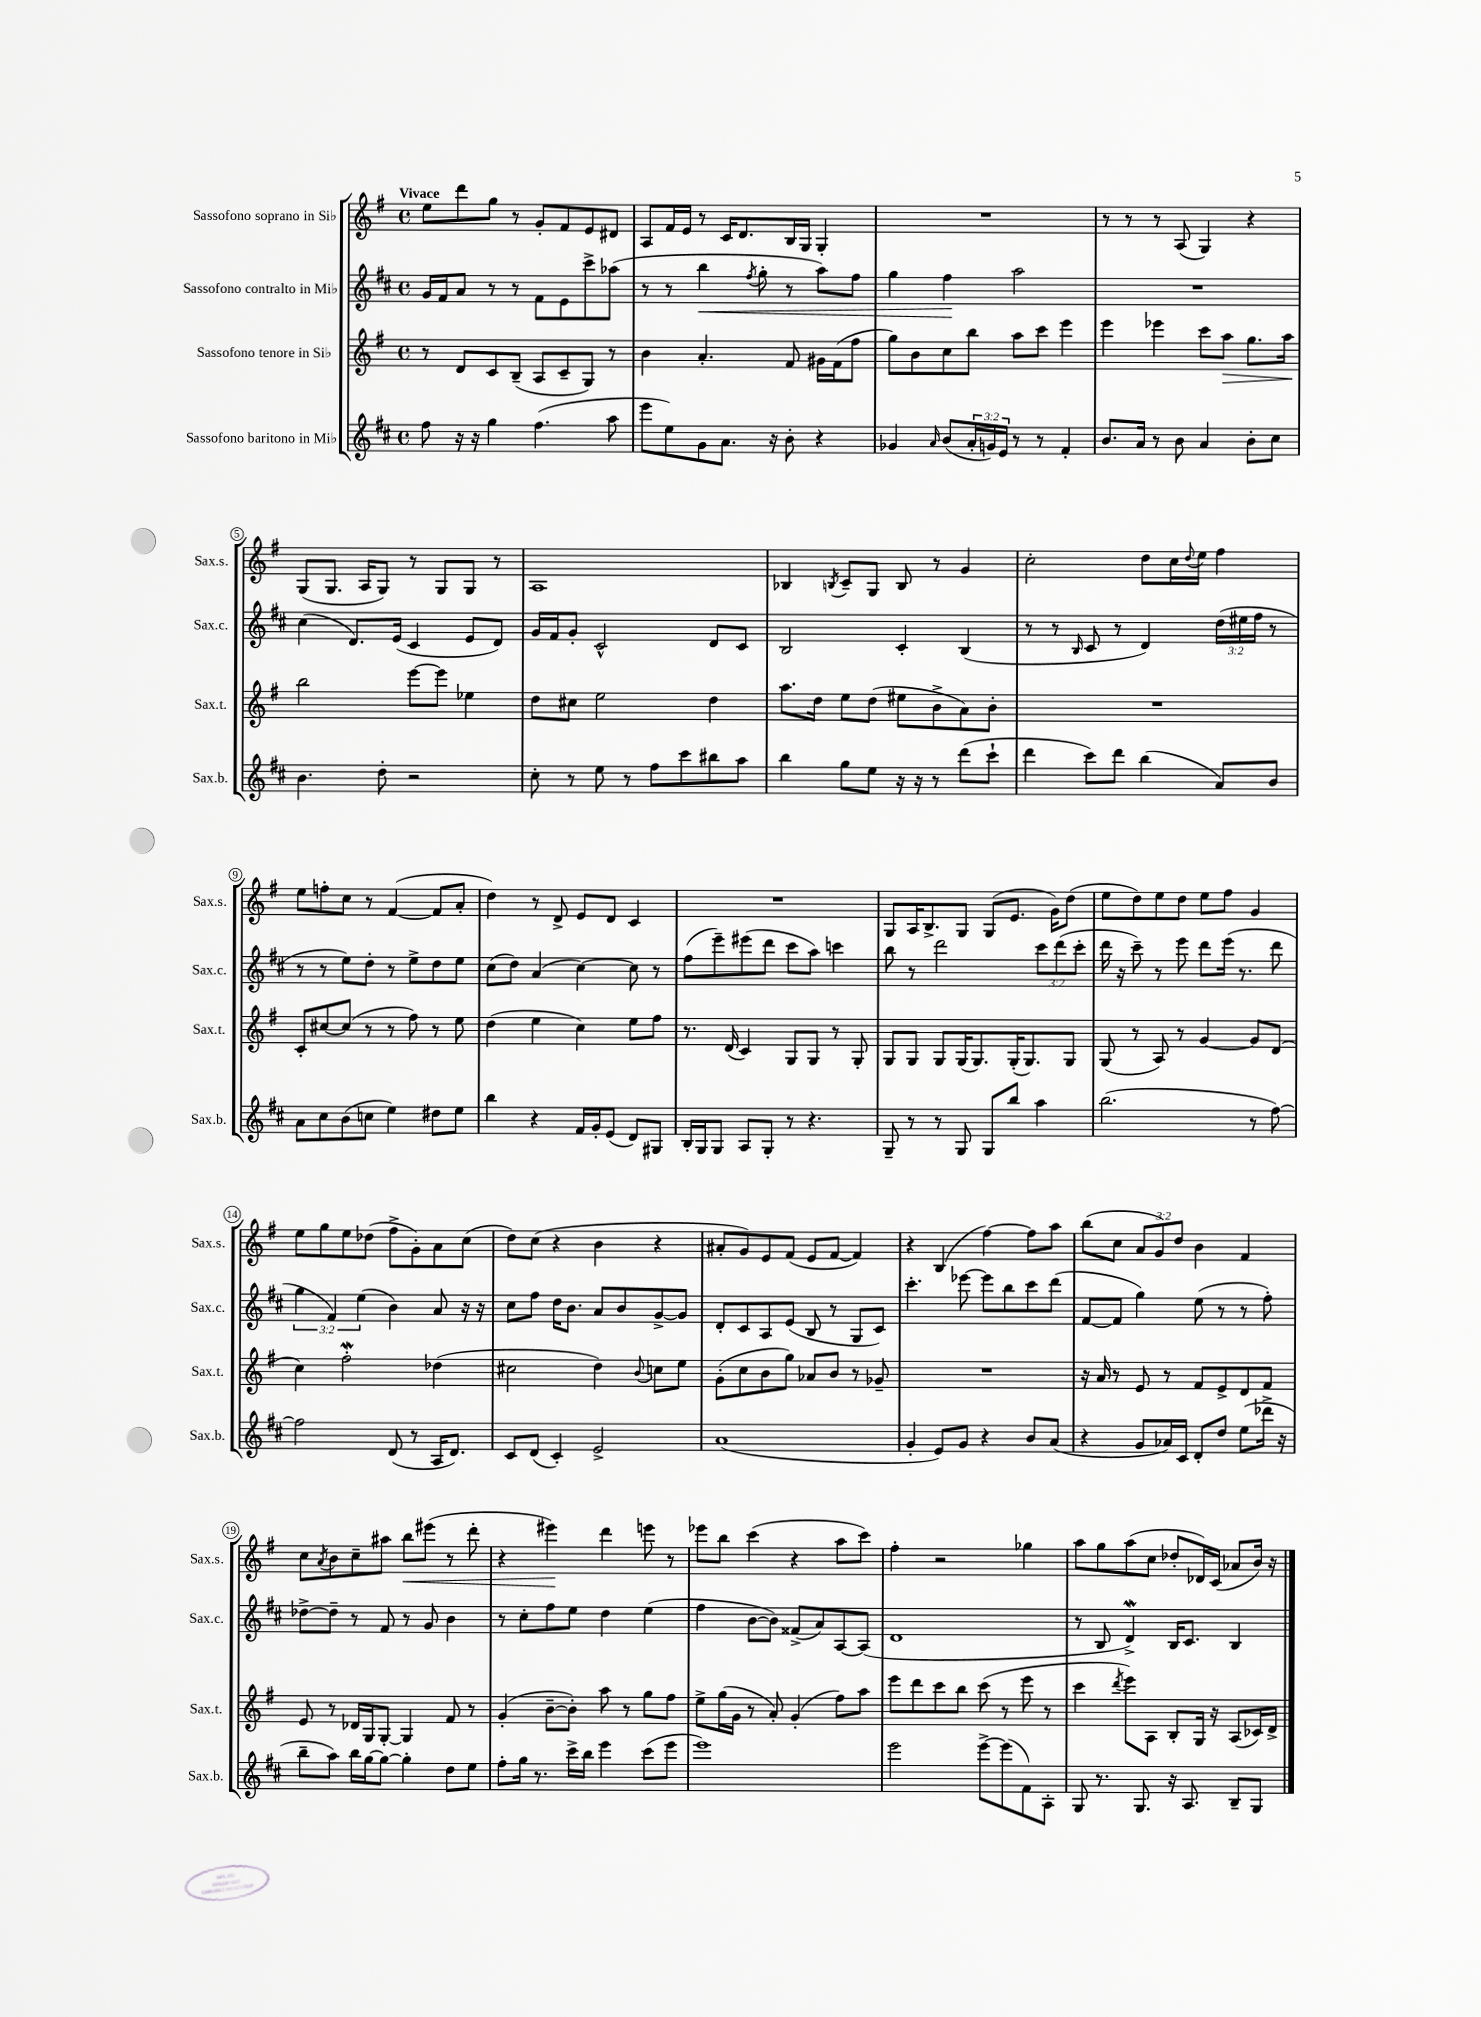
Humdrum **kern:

**kern	**kern	**kern	**kern
*staff4	*staff3	*staff2	*staff1
*clefG2	*clefG2	*clefG2	*clefG2
*k[f#c#]	*k[f#]	*k[f#c#]	*k[f#]
*M4/4	*M4/4	*M4/4	*M4/4
*met(c)	*met(c)	*met(c)	*met(c)
8ff#	8r	16g	8ee
.	.	16f#	.
16r	8d	8a	8ddd
16r	.	.	.
4gg	8c	8r	8gg
.	(8B~	8r	8r
(4.ff#	8A	8f#	8g'
.	8c~	8e	8f#
.	8G)	8ccc#^	8e
8aa	8r	(8aa-	8d#
=	=	=	=
8eee	4b	8r	8A
8ee)	.	8r	16f#
.	.	.	16e
8g	4.a'	4bb	8r
8.a	.	.	16c
.	.	.	8.d
.	.	8qff#	.
.	.	8gg'	.
16r	.	.	.
8b'	8f#	8r	16B
.	.	.	16G
4r	16g#	8aa)	4G'
.	(16f#	.	.
.	8ff#	8ff#	.
=	=	=	=
4g-	8gg)	4gg	1r
.	8b	.	.
16qqa	.	.	.
(8b	8cc	4ff#	.
24a'	8bb	.	.
24g)	.	.	.
24e	.	.	.
8r	8aa	2aa	.
8r	8ccc	.	.
4f#'	4eee	.	.
=	=	=	=
8.b	4eee	1r	8r
.	.	.	8r
16a	.	.	.
8r	4eee-	.	8r
8b	.	.	(8A
4a	8ccc	.	4G)
.	8aa	.	.
8b'	8.gg	.	4r
8cc#	.	.	.
.	16aa	.	.
=	=	=	=
4.b	2bb	(4cc#	(8G
.	.	.	8.G
.	.	8.d)	.
.	.	.	16A
8dd'	.	.	8G)
.	.	(16e	.
2r	[8eee	4c#	8r
.	8eee]	.	8G
.	4ee-	8e	8G
.	.	8d)	8r
=	=	=	=
8cc#'	8dd	16g	1A
.	.	16f#	.
8r	8cc#	8g'	.
8ee	2ee	2c#^^	.
8r	.	.	.
8ff#	.	.	.
8ccc#	.	.	.
8bb#	4dd	8d	.
8aa	.	8c#	.
=	=	=	=
4bb	8.aa	2B	4B-
.	16dd	.	.
.	.	.	8qB
8gg	8ee	.	8c~
8ee	(8dd	.	8G
16r	8ee#	4c#'	8B
16r	.	.	.
8r	8b^	.	8r
(8ddd	8a)	(4B	4g
8ccc#`	8b'	.	.
=	=	=	=
4ddd	1r	8r	2cc'
.	.	8r	.
.	.	16qqB	.
8ccc#)	.	8c#	.
8ddd	.	8r	.
(4bb	.	4d)	8dd
.	.	.	16cc
.	.	.	8qqdd
.	.	.	16ee
8a)	.	(24dd	4ff#
.	.	24ee#	.
.	.	24ff#	.
8b	.	8r	.
=	=	=	=
8a	8c'	8r	8ee
8cc#	[8cc#	8r	8ff'
(8b	(8cc#]	8ee)	8cc
8cc	8r	8dd'	8r
4ee)	8r	8r	([4f#
.	8ff#)	8ee^	.
8dd#	8r	8dd	8f#]
8ee	8ee	8ee	8a'
=	=	=	=
4bb	(4dd	(8cc#	4dd)
.	.	8dd)	.
4r	4ee	(4a	8r
.	.	.	8d^
16f#	4cc)	[4cc#)	8e
16g'	.	.	.
(8e	.	.	8d
8d)	8ee	8cc#]	4c
8G#	8ff#	8r	.
=	=	=	=
16B'	8.r	(8ff#	1r
16G	.	.	.
8G	.	8eee~)	.
.	(16d	.	.
8A	4c)	(8eee#	.
8G'	.	8ddd	.
8r	8G	8ccc#	.
4.r	8G	8aa)	.
.	8r	4ccc	.
.	8G'	.	.
=	=	=	=
8G~	8G	8bb	8G
8r	8G	8r	16A
.	.	.	8.B^
8r	8G	2ddd	.
8G	(16G	.	8G
.	8.G)	.	.
8G	.	.	(8G
8bb	(16G'	.	8.e
.	8.G)	.	.
4aa	.	12ccc#	.
.	.	.	16g)
.	.	(12ddd	.
.	8G	.	(8dd
.	.	12ccc#'	.
=	=	=	=
(2.bb	(8G	16ddd	8ee
.	.	16r	.
.	8r	8ccc#~)	8dd)
.	8A)	8r	8ee
.	8r	8eee	8dd
.	[4g	8ddd	8ee
.	.	(16eee	8ff#
.	.	8.r	.
8r	8g]	.	4g
[8ff#)	(8d	8ddd	.
=	=	=	=
2ff#]	4cc)	6gg	8ee
.	.	.	8gg
.	.	6f#)	.
.	2ff#'	.	8ee
.	.	(6ee	.
.	.	.	(8dd-
(8d	.	4b)	8ff#^
8r	.	.	8g')
16A	(4dd-	8a	8a
8.d)	.	.	.
.	.	16r	(8cc
.	.	16r	.
=	=	=	=
8c#	2cc#	8cc#	8dd)
(8d	.	8ff#	(8cc
4c#')	.	16dd	4r
.	.	8.b	.
2e^	4dd)	8a	4b
.	.	8b	.
.	8qqb	.	.
.	8cc	[8g^	4r
.	8ee	8g]	.
=	=	=	=
(1a	(8g'	8d'	8a#'
.	8cc	8c#	8g)
.	8b	8A	8e
.	8gg)	(8e	(8f#
.	8a-	8B	8e
.	8b	8r	[8f#
.	8r	8G	4f#])
.	8g-~	8c#)	.
=	=	=	=
4g'	1r	4.ccc#'	4r
8e)	.	.	(4B
8g	.	[8eee-	.
4r	.	8eee-]	[4ff#)
.	.	8bb	.
8b	.	8ccc#	8ff#]
(8a	.	(8ddd	8aa
=	=	=	=
4r	16r	[8f#	(8bb
.	16a	.	.
.	8r	8f#]	8cc
8g	8e	4gg)	12a
.	.	.	12g)
16a-)	8r	.	.
.	.	.	12dd
16c#	.	.	.
8d'	8f#	(8ee	4b
8dd	8e^	8r	.
(8ee	8d	8r	4f#
16ddd-^	8f#	8ff#')	.
16r	.	.	.
=	=	=	=
8bb~	8e	[8dd-^	8cc
.	.	.	8qa
8aa)	8r	8dd-~]	8b
16bb	16d-	8r	8cc~
[16gg	16G	.	.
8gg_	[8G'	8f#	8aa#
4gg']	4G]	8r	8bb
.	.	8g	(8eee#
8dd	8f#	4b	8r
8ee	8r	.	8ddd'
=	=	=	=
8ff#'	(4g'	8r	4r
16gg	.	8cc#'	.
8.r	.	.	.
.	[8b~	8ff#	4eee#)
16ccc#^	8b'])	8ee	.
16bb	.	.	.
4eee	8aa	4dd	4ddd
.	8r	.	.
(8ccc#	8gg	(4ee	8eee
8eee	8ff#	.	8r
=	=	=	=
1eee)	8ee^	4ff#	8eee-
.	(16gg	.	8bb
.	16g	.	.
.	8r	[8b	(4ccc
.	8a')	8b])	.
.	(4g'	(8f##^	4r
.	.	8a)	.
.	8ff#)	[8A	8aa
.	8aa	(8A]	8ccc)
=	=	=	=
2eee	8eee	1d	4ff#'
.	8ddd	.	.
.	8ccc	.	2r
.	8bb	.	.
[8eee^	(8ccc	.	.
(8eee]	8r	.	.
8f#)	8eee	.	4gg-
8A'	8r	.	.
=	=	=	=
8G	4ccc	8r	8aa
8.r	.	8B	8gg
.	8qddd	.	.
.	8eee)	4d^)	(8aa
8.G	.	.	.
.	8A	.	8cc
16r	8B'	16B	8dd-'
8.A	.	8.c#	.
.	16G	.	16d-)
.	16r	.	(16c
8B~	(8A	4B	8a-
8G	16c-)	.	16b)
.	16d^	.	16r
==	==	==	==
*-	*-	*-	*-
